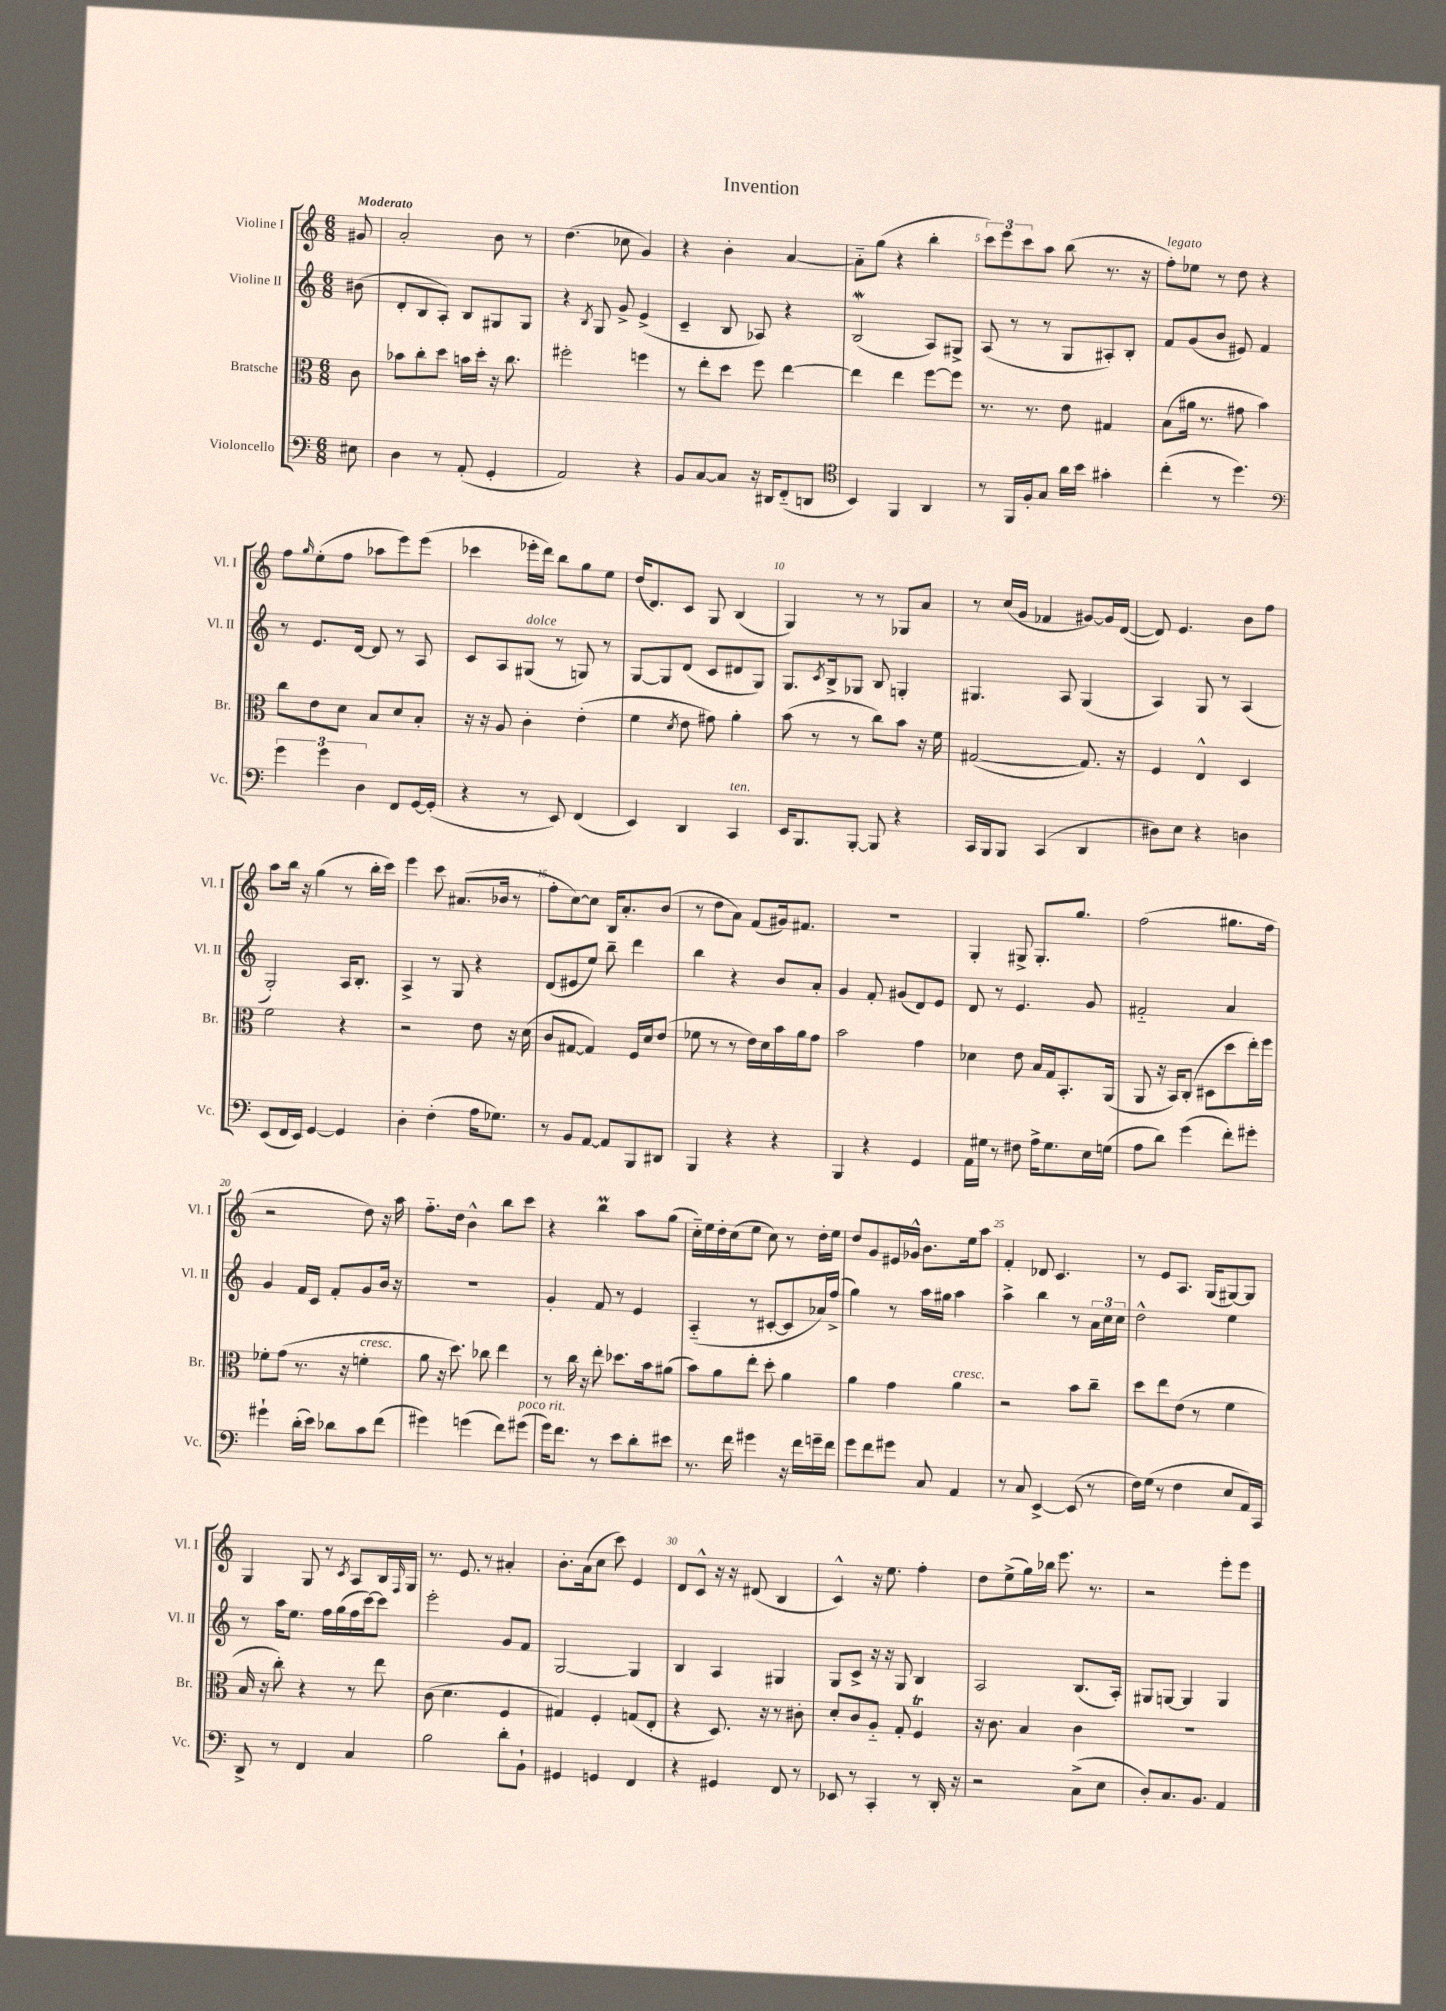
\header { title = "Invention" }
<<
\new StaffGroup <<
\new Staff = "s0" \with { instrumentName = "Violine I" shortInstrumentName = "Vl. I" } {
    \clef treble \key c \major \numericTimeSignature \time 6/8 \partial 8 \tempo "Moderato"
    gis'8 |
    a'2-. b'8 r8 |
    d''4.( ces''8 g'4) |
    r4 b'4-. a'4~ |
    a'8-_ g''8( r4 b''4-. |
    \tuplet 3/2 { c'''8) e'''8 c'''8 } a''8 b''8( r8. r16 |
    f''8-.^\markup { \italic "legato" }) ees''8 r8 d''8 r4 |
    f''8 \grace { g''16 } e''8-.( f''8 aes''8 e'''8) e'''8( |
    ces'''4 ees'''16-. d'''16) b''8 g''8 e''8 |
    d''16( d'8.) c'8 g8 b4( |
    g4) r8 r8 ges8 a'8 |
    r8 c''16( g'16 fes'4 gis'8~) gis'16 d'16~( |
    d'8) e'4. b'8 f''8 |
    a''8 b''16 r16 g''4( r8 b''16-. c'''16) |
    e'''4 c'''8 ais'8.( bes'16 r8 |
    f''8-. c''8~) c''8 b16 a'8.-. b'8( |
    r8 d''8 a'8) f'8( gis'16) fis'8. |
    R2. |
    g4-. gis8-> gis8.-. g''8. |
    f''2( gis''8. f''16 |
    r2 d''8) r16 a''16 |
    f''8.-_ d''16 b'4-^ b''8 c'''8 |
    r4 b''4\prall a''8 g''8( |
    c''16-_) e''16 d''16-. c''16( e''8 c''8) r8 d''16-. e''16 |
    d''8 g'8 eis'16 ges'16-^ b'8. e''16 a''8 |
    f'4-. des'8 c'4. |
    r8 e'8 a8. g16( gis8~) gis8 |
    g4 g8 r8 \acciaccatura { c'8 } a8 b16 \grace { f16 } g16 |
    r8. e'8. r8 ais'4-. |
    b'8.-. a'16( c''8 c'''8) e'4 |
    d'8 c'8-^ r16 r16 dis'8( b4 |
    c'4-^) r16 e''8. f''4-. |
    d''8 e''8->( g''16) bes''16 e'''8. r8. |
    r2 e'''8-. e'''8 \bar "|." |
}
\new Staff = "s1" \with { instrumentName = "Violine II" shortInstrumentName = "Vl. II" } {
    \clef treble \key c \major \numericTimeSignature \time 6/8 \partial 8
    bis'8( |
    d'8-. b8 a8-.) b8 gis8 gis8 |
    r4 \acciaccatura { b8 } g8 g'8-> e'4->( |
    c'4-- b8 aes8) r4 |
    b2\mordent( a8) gis8-> |
    a8( r8 r8 g8 ais8-.) b8-. |
    f'8 g'8( b'8 eis'8) f'4 |
    r8 e'8. d'16~ d'8 r8 a8 |
    c'8 a8 gis8^\markup { \italic "dolce" }( r8 g8) r8 |
    g8~ g8 d'8( c'8 dis'8 g8) |
    g8. \acciaccatura { c'8 } b16-> ges8 b8 g4-. |
    gis4. a8 gis4( |
    a4) g8 r8 a4( |
    g2-.) a16 b8.-. |
    a4-> r8 g8 r4 |
    d'8( eis'8 e''8) b''8-- d'''4 |
    b''4 r4 b'8 a'8-. |
    g'4 f'8-. gis'8( d'8) e'8 |
    d'8 r8 e'4. g'8 |
    fis'2-_ a'4 |
    g'4 f'16 c'16 f'8-. g'8 b'16 r16 |
    R2. |
    g'4-. f'8 r8 e'4 |
    a4-_( r8 cis'8~-. cis'8 aes'16) f''16->( |
    g''4) r8 a''16 gis''16 a''4 |
    a''4-> b''4 r8 \tuplet 3/2 { a'16 c''16 c''16 } |
    d''2-^ e''4 |
    r8 a''16 e''8. f''16 g''16( f''16 c'''16~) c'''8 |
    e'''2-. g'8 f'8 |
    g2~ g4 |
    b4 a4 gis4 |
    g8 c'8-> r16 r16 g8 b4 |
    a2 b8.( a16-.) |
    gis8 g8~ g4 g4 \bar "|." |
}
\new Staff = "s2" \with { instrumentName = "Bratsche" shortInstrumentName = "Br." } {
    \clef alto \key c \major \numericTimeSignature \time 6/8 \partial 8
    c'8 |
    bes'8 c''8-. d''8 b'16 d''16-. r16 c''8. |
    fis''2-. f''4 |
    r8 e''8-. d''8 f''8 e''4~ |
    e''4 e''4 f''8~ f''8 |
    r8. r8. e'8 gis4 |
    b8( ais'16 r8. gis'8 b'4) |
    c''8 e'8 d'8 b8 d'8 b8-. |
    r16 r16 a8 c'4-. e'4-.( |
    f'4 \acciaccatura { d'8 } e'8 gis'8) a'4-. |
    b'8( r8 r8 c''8) b'8 r16 f'16 |
    gis2~( gis8.) r16 |
    f4 e4-^ d4 |
    f'2 r4 |
    r2 e'8 r16 d'16( |
    c'8 gis8~ gis4) f16 d'16 e'8( |
    fes'8 r8 r8 e'16) d'16 b'16 a'16 g'8 |
    b'2 g'4 |
    des'4 e'8 b16 g16 b,8.-. a,16( |
    a,8 r16 b,16) c8-.( dis8 d''8 e''16-.) f''16 |
    fes'8-. g'8( r8. r16 f'4-.^\markup { \italic "cresc." } |
    a'8 r16 d''8.) ces''8 e''4 |
    r8 c''16 r16 e''8-. des''8. b'16 ais'8( |
    b'8) a'8 e''8-. d''8-. a'4 |
    a'4 g'4 a'4^\markup { \italic "cresc." } |
    r2 b'8 c''8-- |
    d''8 e''8 e'8( r8 f'4 |
    b16 r16 c''8-.) r4 r8 e''8 |
    c'8( d'4. f4 |
    gis4) f4-. g8( e8-. |
    r4 d8.) r16 r8 cis'8-. |
    d'8-. c'8 a8-_ g8-. f4\trill |
    r16 c'8. b4 c'4 |
    R2. \bar "|." |
}
\new Staff = "s3" \with { instrumentName = "Violoncello" shortInstrumentName = "Vc." } {
    \clef bass \key c \major \numericTimeSignature \time 6/8 \partial 8
    eis8 |
    d4 r8 a,8-.( g,4-. |
    a,2) r4 |
    b,8 c8~ c8 r16 dis,16 f,8-_( d,8 |
    \clef tenor b,4) f,4 a,4 |
    r8 f,16 f16-. g8 a'16 b'16 gis'4-. |
    c''4-.( r8 d''4.) |
    \clef bass \tuplet 3/2 { g'4 g'4 d4 } f,8 g,16~ g,16-.( |
    r4 r8 e,8) f,4( |
    e,4) d,4 c,4^\markup { \italic "ten." } |
    e,16 b,,8. b,,8~-. b,,8 r4 |
    c,16 b,,16 b,,8 c,4( d,4 |
    dis8) e8 r4 d4 |
    e,8( f,16 e,16) g,4~ g,4 |
    d4-. f4-.( a16 ges8.) |
    r8 b,8 a,8~ a,8 b,,8 dis,8 |
    b,,4 r4 r4 |
    b,,4 r4 g,4 |
    a,16 gis16 r8 fis8 a16-> gis8. e16 g16( |
    a8 d'8) g'4( f'8-.) gis'8-. |
    gis'4-! d'16-.( e'16) des'8 c'8 f'8( |
    gis'4) g'4( f'8) gis'8^\markup { \italic "poco rit." }( |
    g'16) f'8. r8 e'8 d'8-. eis'8 |
    r8. f'16 gis'4 r16 f'16 g'16-- f'16 |
    g'8 f'8 gis'8 c8 a,4 |
    r8 c8 e,4~-> e,8( r8 |
    f16) g16( r8 f4 e8 a,16) c,16 |
    d,8-> r8 f,4 c4 |
    b2 d'8-. b,8-! |
    gis,4 g,4 f,4 |
    r4 gis,4 f,8 r8 |
    ees,8 r8 c,4-. r8 d,16-. r16 |
    r2 c8->( e8 |
    d8-.) c8. b,8. a,4 \bar "|." |
}
>>
>>
\layout { \context { \Score \override BarNumber.break-visibility = ##(#f #t #t) barNumberVisibility = #(every-nth-bar-number-visible 5) } }
